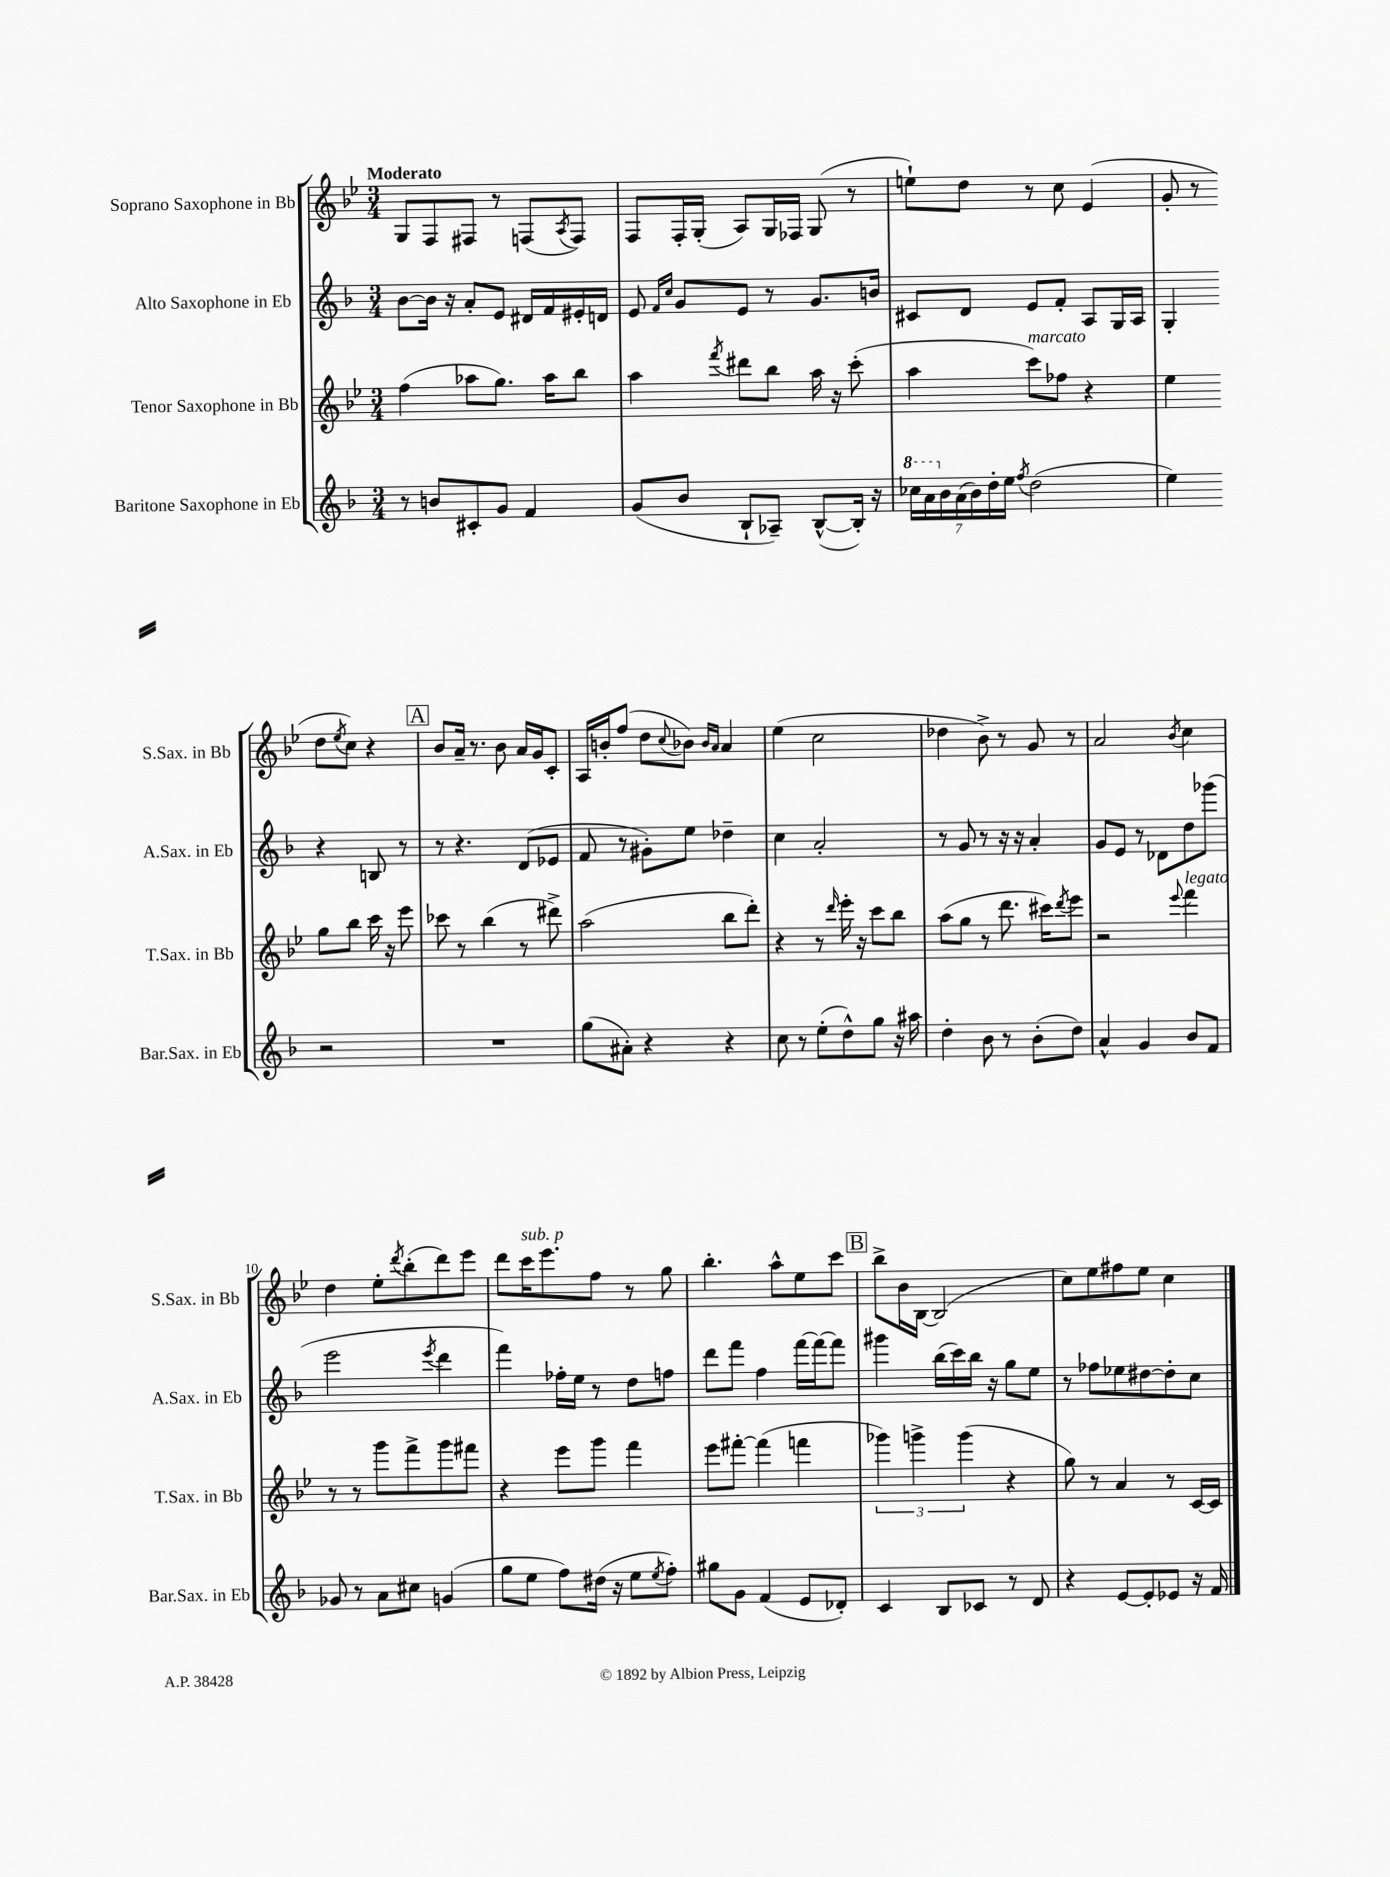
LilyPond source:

<<
\new StaffGroup <<
\new Staff = "s0" \with { instrumentName = "Soprano Saxophone in Bb" shortInstrumentName = "S.Sax. in Bb" } {
    \clef treble \key bes \major \numericTimeSignature \time 3/4 \tempo "Moderato"
    g8 f8 fis8 r8 f8( \acciaccatura { a8 } f8) |
    f8 f16-. g16-.( a8) g16 fes16 g8( r8 |
    e''8-!) d''8 r8 c''8 ees'4( |
    g'8-. r8 d''8 \acciaccatura { ees''8 } c''8) r4 |
    \mark \markup { \box "A" } bes'8 a'16-- r8. bes'8 a'16 g'16 c'8-. |
    a16 b'16-. f''8( d''8 \appoggiatura { c''8 } bes'8) \grace { bes'16 a'16 } a'4 |
    ees''4( c''2 |
    des''4 bes'8->) r8 g'8 r8 |
    a'2 \acciaccatura { bes'8 } c''4 |
    d''4 ees''8-. \acciaccatura { d'''8 } bes''8-.( d'''8) ees'''8 |
    d'''8 c'''16^\markup { \italic "sub. p" } ees'''8. f''8 r8 g''8 |
    bes''4.-. a''8-^ ees''8 c'''8 |
    \mark \markup { \box "B" } bes''8-> bes'16 bes16~ bes2( |
    c''8) ees''8 fis''8 ees''8 c''4 \bar "|." |
}
\new Staff = "s1" \with { instrumentName = "Alto Saxophone in Eb" shortInstrumentName = "A.Sax. in Eb" } {
    \clef treble \key f \major \numericTimeSignature \time 3/4
    bes'8~ bes'16 r16 a'8-. e'8 dis'16 f'16 eis'16-. d'16 |
    e'8 \grace { f'16 c''16 } g'8 e'8 r8 g'8. b'16 |
    cis'8 d'8 e'8 f'8-. a8 g16 a16 |
    g4-. r4 b8 r8 |
    \mark \markup { \box "A" } r8 r4. d'8( ees'8 |
    f'8 r8 gis'8-.) e''8 des''4-- |
    c''4 a'2-. |
    r8 g'8 r8 r16 r16 a'4-. |
    g'8 e'8 r8 des'8 d''8 ges'''8( |
    e'''2 \acciaccatura { e'''8 } d'''4 |
    f'''4) fes''16-. e''16 r8 d''8 f''8 |
    d'''8 f'''8 f''4 f'''16~ f'''16~ f'''8 |
    \mark \markup { \box "B" } gis'''4 bes''16( c'''16) bes''16 r16 g''8 e''8 |
    r8 fes''8 ees''8 dis''8~ dis''8-. c''8 \bar "|." |
}
\new Staff = "s2" \with { instrumentName = "Tenor Saxophone in Bb" shortInstrumentName = "T.Sax. in Bb" } {
    \clef treble \key bes \major \numericTimeSignature \time 3/4
    f''4( aes''8 g''8.) aes''16 bes''8 |
    a''4 \acciaccatura { f'''8 } dis'''8 bes''8 a''16 r16 c'''8-.( |
    a''4 c'''8^\markup { \italic "marcato" }) fes''8 r4 |
    ees''4 g''8 bes''8 c'''16 r16 ees'''8 |
    \mark \markup { \box "A" } ces'''8 r8 bes''4( r8 dis'''8->) |
    a''2( bes''8 d'''8-.) |
    r4 r8 \grace { d'''16 } ees'''16-. r16 c'''8 bes''8 |
    a''8( g''8 r8 d'''8. cis'''16) \acciaccatura { d'''8 } ees'''8 |
    r2 \appoggiatura { ees'''8 } f'''4^\markup { \italic "legato" } |
    r8 r8 g'''8 f'''8-> g'''8 fis'''8 |
    r4 ees'''8 g'''8 f'''4 |
    ees'''8 fis'''8~-. fis'''4( f'''4 |
    \mark \markup { \box "B" } \tuplet 3/2 { ges'''4) g'''4-> g'''4( } r4 |
    g''8) r8 a'4 r8 c'16~ c'16 \bar "|." |
}
\new Staff = "s3" \with { instrumentName = "Baritone Saxophone in Eb" shortInstrumentName = "Bar.Sax. in Eb" } {
    \clef treble \key f \major \numericTimeSignature \time 3/4
    r8 b'8 cis'8-. g'8 f'4 |
    g'8( bes'8 bes8-! aes8--) bes8~-^( bes16-.) r16 |
    \tuplet 7/4 { \ottava #1 ces'''16 a''16 \ottava #0 bes'16 a'16( bes'16) d''16-. e''16 } \acciaccatura { f''8 } d''2( |
    e''4) r2 |
    \mark \markup { \box "A" } R2. |
    g''8( ais'8-.) r4 r4 |
    c''8 r8 e''8-.( d''8-^) g''8 r16 ais''16 |
    d''4-. bes'8 r8 bes'8-.( d''8) |
    a'4-^ g'4 bes'8 f'8 |
    ges'8 r8 a'8 cis''8 g'4( |
    g''8 e''8 f''8) dis''16( r16 e''8 \acciaccatura { e''8 } f''8-.) |
    gis''8 g'8 f'4( e'8 des'8-.) |
    \mark \markup { \box "B" } c'4 bes8 ces'8 r8 d'8 |
    r4 e'8~ e'8-. ees'8 r16 f'16 \bar "|." |
}
>>
>>
